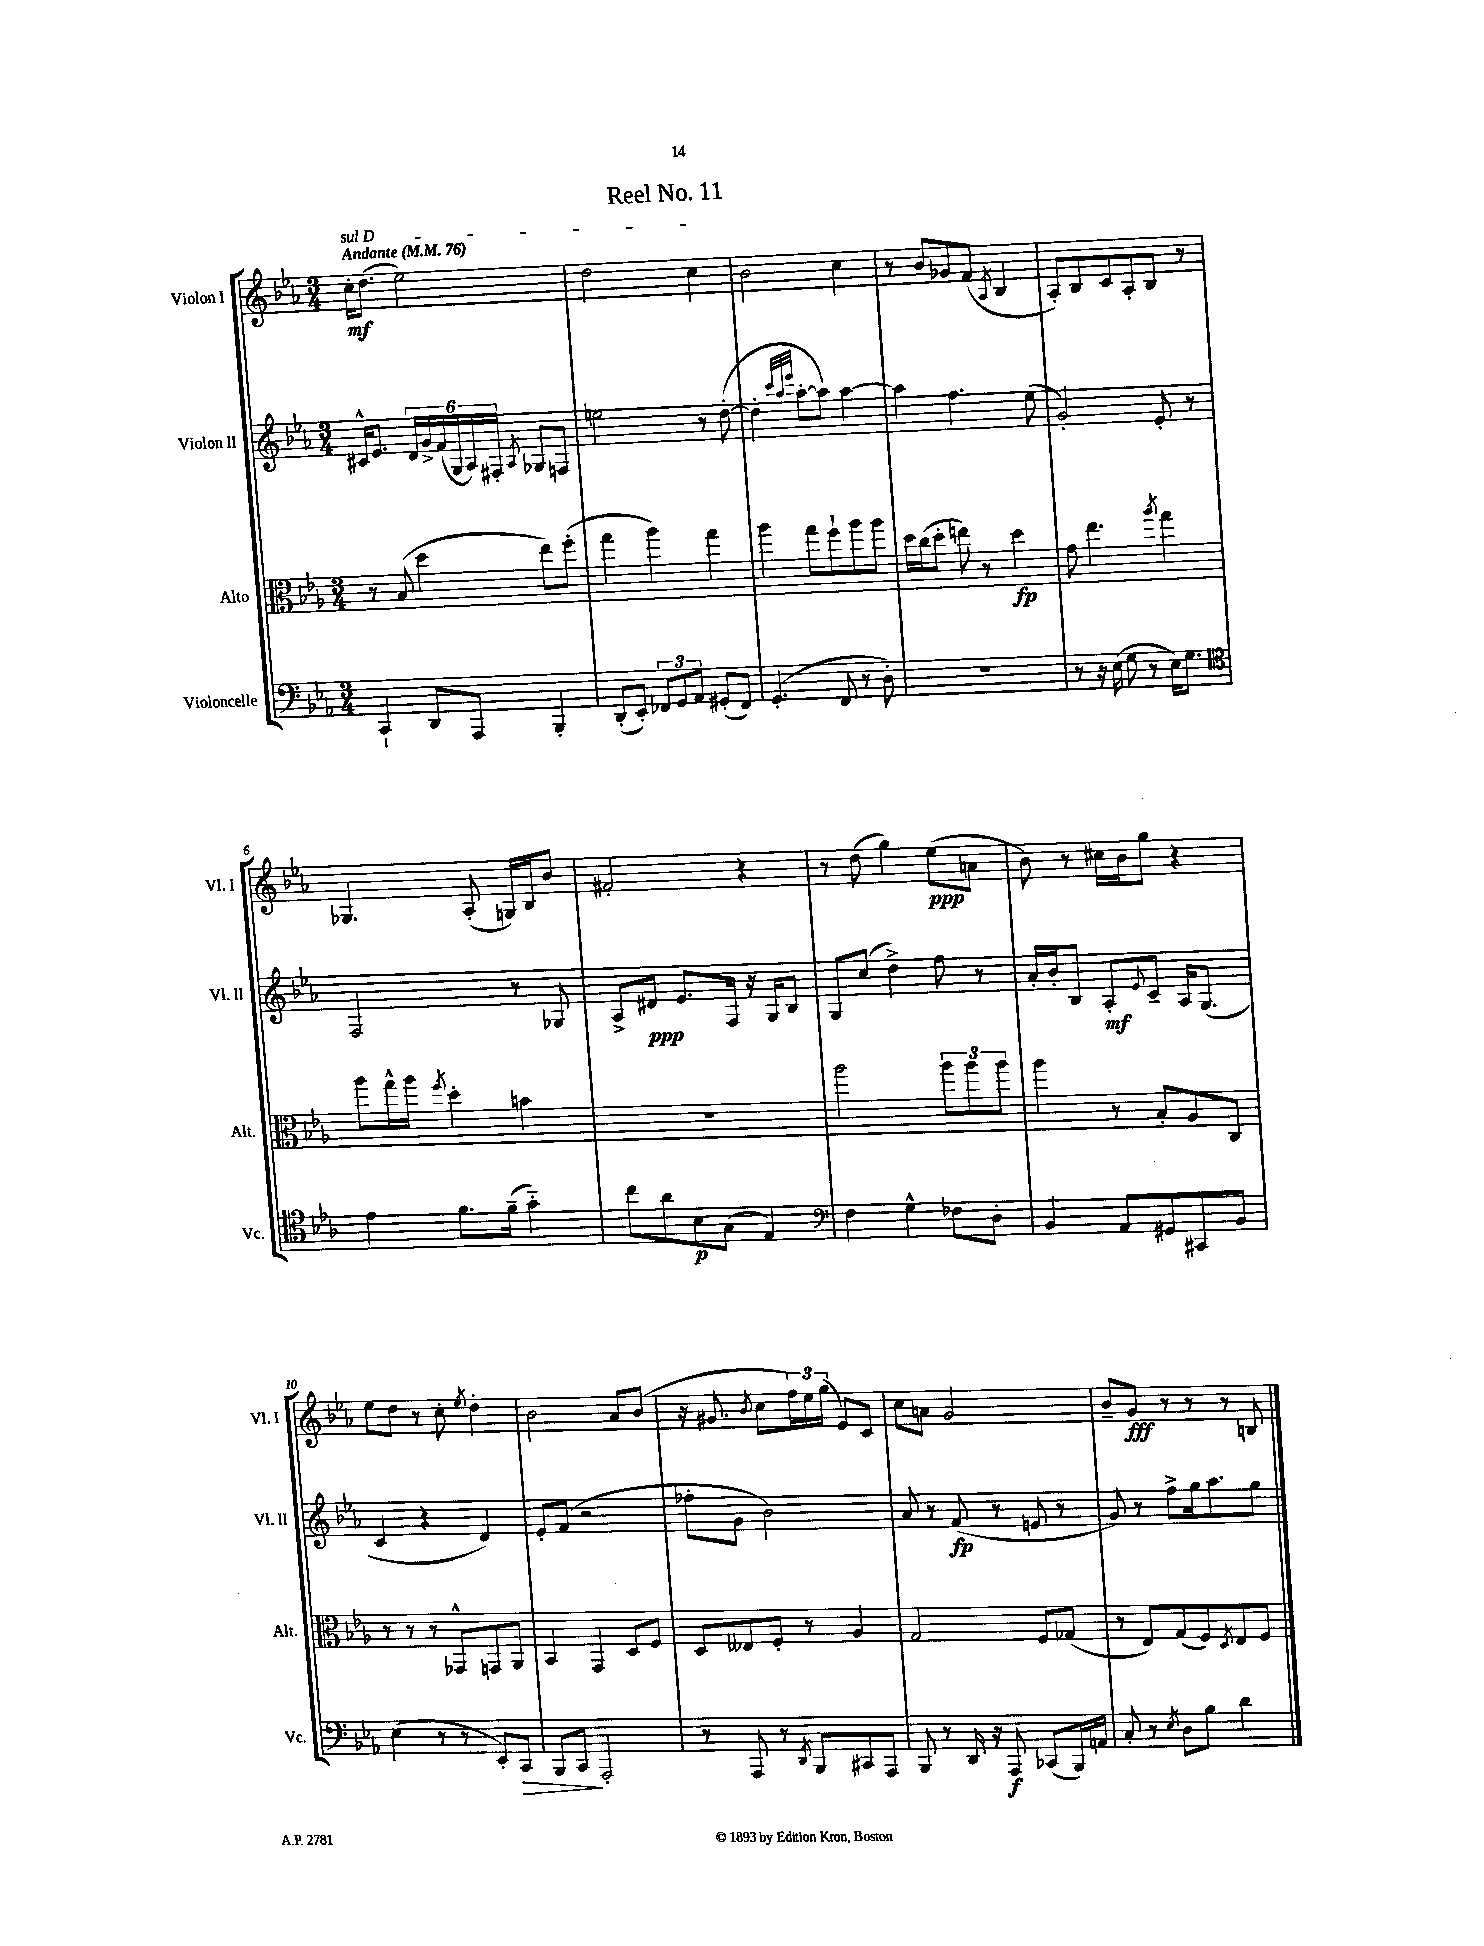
\header { title = "Reel No. 11" }
<<
\new StaffGroup <<
\new Staff = "s0" \with { instrumentName = "Violon I" shortInstrumentName = "Vl. I" } {
    \clef treble \key ees \major \numericTimeSignature \time 3/4 \tempo "Andante" 4 = 76
    \once \override TextSpanner.bound-details.left.text = \markup { \italic "sul D" } c''16-.\mf\startTextSpan d''8.( ees''2) |
    d''2 c''4\stopTextSpan |
    bes'2 c''4 |
    r8 bes'8 ges'8 f'8( \acciaccatura { aes8 } bes4 |
    aes8-.) bes8 c'8 aes8-. bes8 r8 |
    ges4. aes8-.( g16) bes16 bes'8 |
    fis'2-. r4 |
    r8 d''8( g''4) ees''8\ppp( a'8 |
    bes'8) r8 cis''16 bes'16 g''8 r4 |
    ees''8 d''8 r8 c''8-. \acciaccatura { ees''8 } d''4-. |
    bes'2 aes'8 bes'8( |
    r16 gis'8. \acciaccatura { bes'8 } c''8 \tuplet 3/2 { f''16) ees''16 g''16( } ees'8) c'8 |
    c''8 a'8 g'2 |
    bes'8-- g'8\fff r8 r8 r8 b8 \bar "|." |
}
\new Staff = "s1" \with { instrumentName = "Violon II" shortInstrumentName = "Vl. II" } {
    \clef treble \key ees \major \numericTimeSignature \time 3/4
    cis'16-^ ees'8. \tuplet 6/4 { d'16 g'16-> f'16( g16 aes16) fis16-. } \acciaccatura { aes8 } ges8 f8 |
    e''2 r8 d''8~-.( |
    d''4-. \grace { c'''32 aes''32 ees'''32 } aes''8~-. aes''8) aes''4~ |
    aes''4 f''4. ees''8( |
    g'2-.) ees'8-. r8 |
    f2 r8 ges8 |
    aes8-> dis'8\ppp ees'8. f16 r16 g16 bes8 |
    g8 c''8( d''4->) f''8 r8 |
    aes'16-. bes'16-. bes8 aes8-.\mf \appoggiatura { ees'8 } c'8-- aes16 g8.( |
    c'4 r4 d'4) |
    ees'8-. f'8( r2 |
    fes''8-. g'8 bes'2) |
    aes'8 r8 f'8\fp( r8 e'8 r8 |
    g'8) r8 f''8-> g''16 aes''8. g''8 \bar "|." |
}
\new Staff = "s2" \with { instrumentName = "Alto" shortInstrumentName = "Alt." } {
    \clef alto \key ees \major \numericTimeSignature \time 3/4
    r8 bes8( d''4 ees''8) f''8-.( |
    g''4 aes''4) g''4 |
    aes''4 g''8 f''8-! aes''8 aes''8 |
    d''16 c''16( d''8-. e''8) r8 d''4\fp |
    g'8 ees''4. \acciaccatura { aes''8 } g''4 |
    aes''8 g''16-^ aes''16 \acciaccatura { f''8 } d''4-. b'4 |
    R2. |
    aes''2 \tuplet 3/2 { aes''8 aes''8 aes''8 } |
    aes''4 r8 bes8-. aes8 c8 |
    r8 r8 r8 ges,8-^ g,8 aes,8 |
    bes,4 g,4 d8 f8 |
    d8 eeses8 f8-. r8 aes4 |
    g2 f8 ges8( |
    r8 ees8) g8( f8) \acciaccatura { d8 } ees8 f8 \bar "|." |
}
\new Staff = "s3" \with { instrumentName = "Violoncelle" shortInstrumentName = "Vc." } {
    \clef bass \key ees \major \numericTimeSignature \time 3/4
    c,4-! d,8 aes,,8 bes,,4-. |
    d,8-.( ees,8-.) \tuplet 3/2 { fes,8 g,8 aes,8 } gis,8-.( fes,8) |
    g,4.-.( f,8 r8 d8-.) |
    R2. |
    r8 r16 ees16( g8 r8 ees16) g8. |
    \clef tenor ees'4 f'8. f'16--( g'4-_) |
    c''8 aes'8 bes8\p g8( ees4) |
    \clef bass f4 g4-^ fes8 d8-. |
    bes,4 aes,8 gis,8 cis,8 bes,8 |
    ees4( r8 r8 ees,8-.) c,8\> |
    bes,,8 c,8\! aes,,2-. |
    r8 aes,,8 r8 \acciaccatura { d,8 } bes,,8 cis,8 aes,,8 |
    bes,,8 r8 d,16 r16 aes,,8\f ces,8( bes,,16) a,16 |
    c8-. r8 \acciaccatura { ees8 } d8 bes8 d'4 \bar "|." |
}
>>
>>
